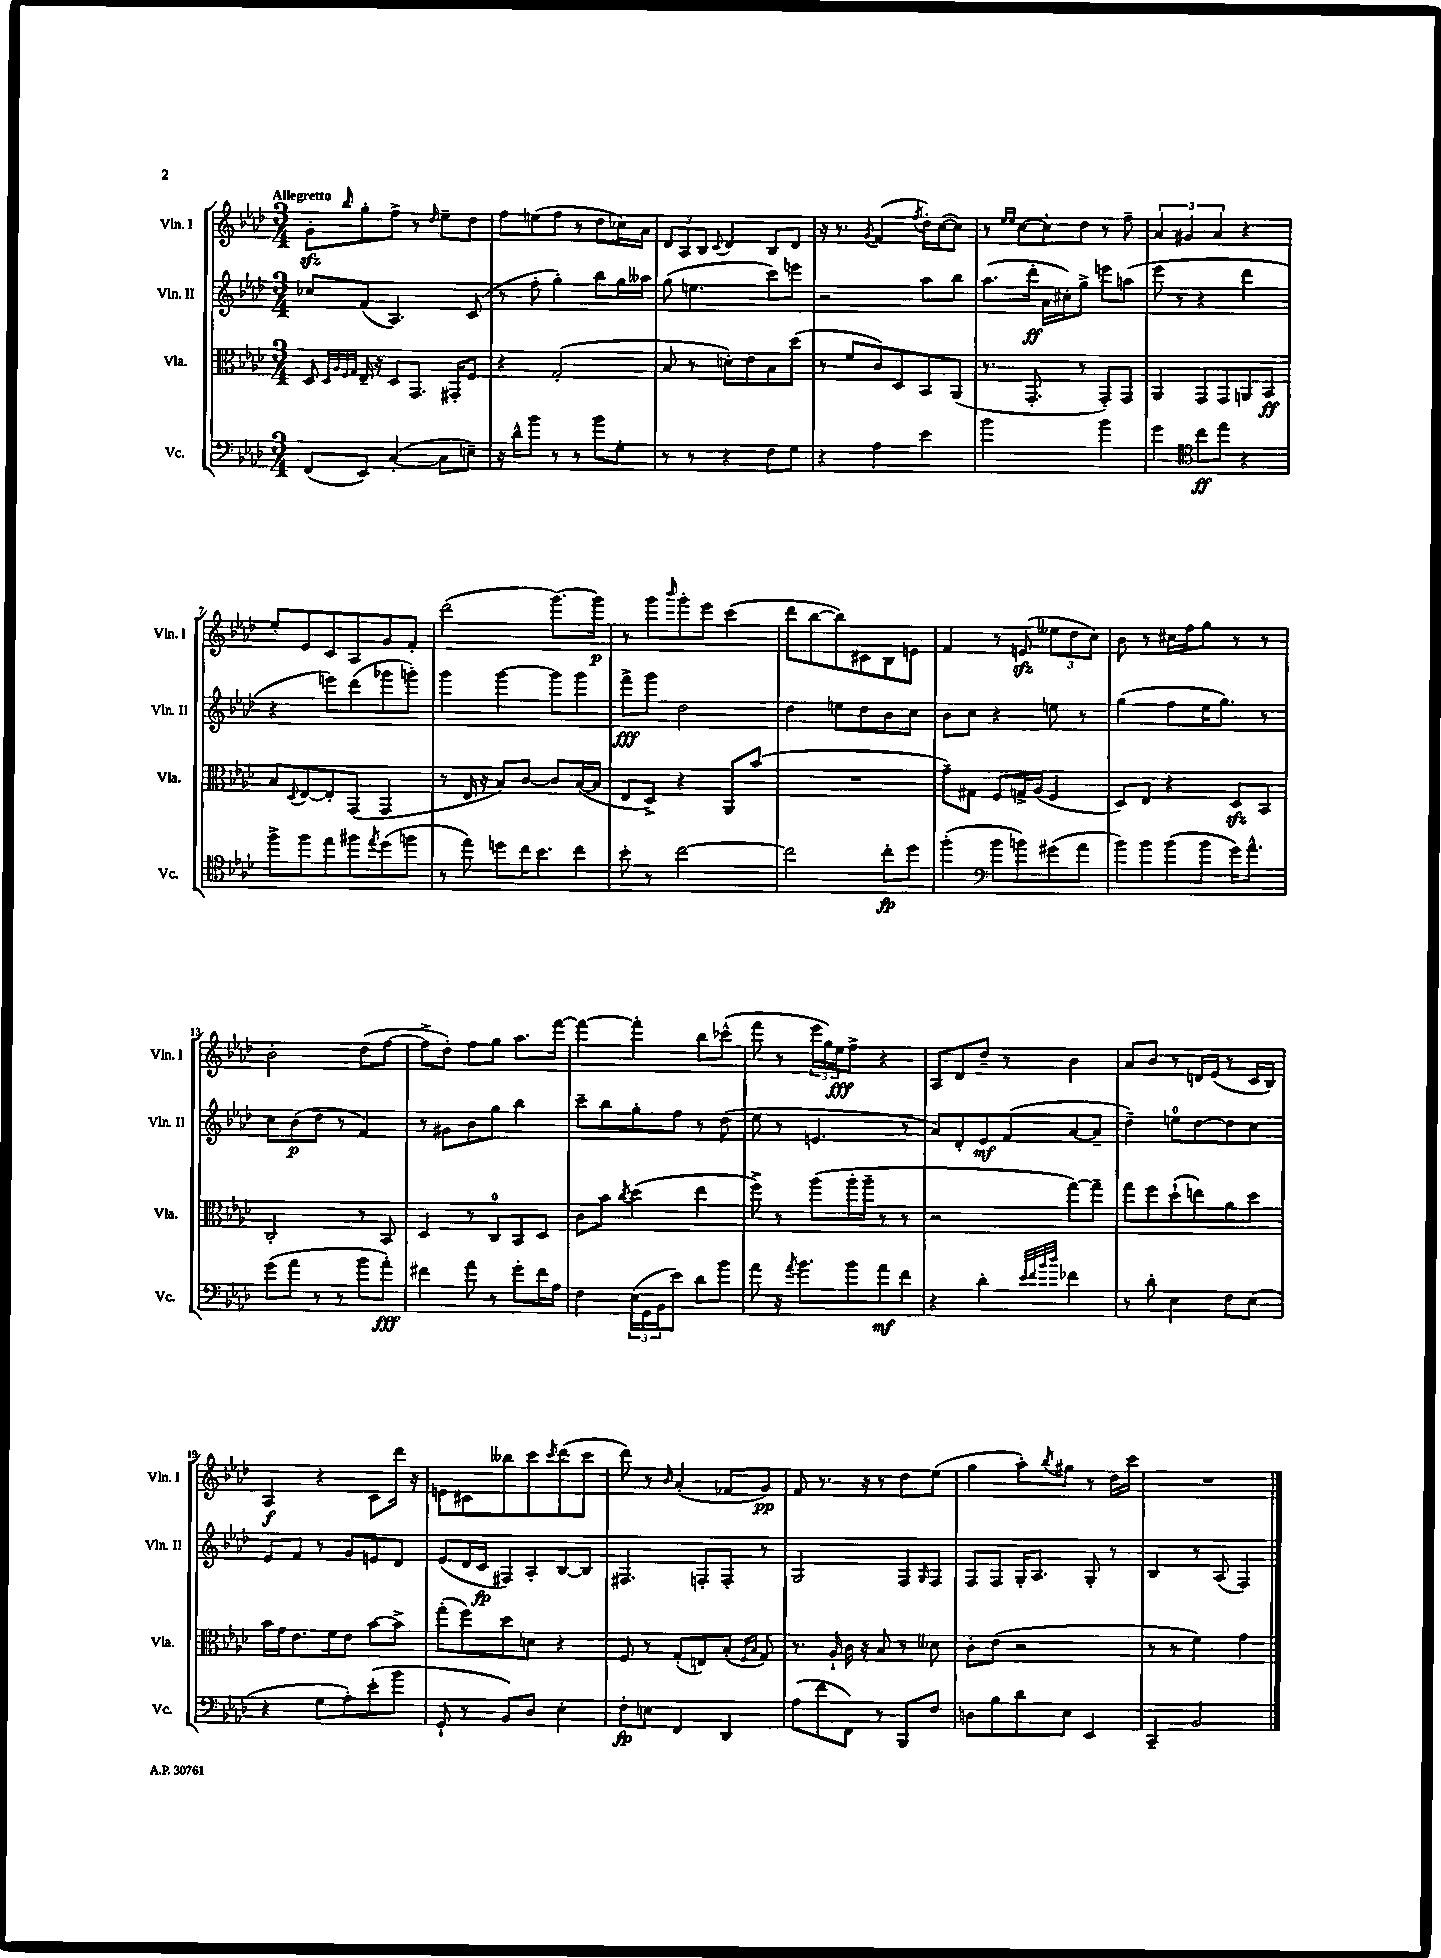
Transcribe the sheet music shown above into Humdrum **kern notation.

**kern	**kern	**kern	**kern
*staff4	*staff3	*staff2	*staff1
*clefF4	*clefC3	*clefG2	*clefG2
*k[b-e-a-d-]	*k[b-e-a-d-]	*k[b-e-a-d-]	*k[b-e-a-d-]
*M3/4	*M3/4	*M3/4	*M3/4
(8FF	8D-	8cc-	8g'
.	32qqD-	.	.
.	32qqA-	.	.
.	32qqF	.	.
.	32qqG	.	16qqbb-
8EE-)	16E-~	(8f	8gg'
.	16r	.	.
([4C'	8D-	4.A-)	8ff^
.	8.GG	.	8r
.	.	.	16qqdd-
8C]	.	.	8ee-~
.	16GG#'	.	.
8E~)	8F	(8c	8dd-
=	=	=	=
16r	4r	8r	8ff
16d-^^	.	.	.
8b-	.	8ff'	(8ee
8r	(2G'	4gg')	8ff
8r	.	.	8r
8b-	.	8bb-	8dd-
8G'	.	16gg	16cc-)
.	.	16aa--	16a-
=	=	=	=
8r	8B-	(8gg	12d-
.	.	.	12A-
8r	8r	4.ee	.
.	.	.	12B-
.	.	.	8qqc
4r	8d')	.	4d-
.	8e-	.	.
8F	8B-	8ccc)	8B-
8G	(8dd-	8eee	8d-
=	=	=	=
4r	8r	2r	16r
.	.	.	8.r
.	8f	.	.
.	.	.	8qg
4A-	8c)	.	(4f
.	8D-	.	.
.	.	.	8qff
4e-	8BB-	8aa-	16dd-')
.	.	.	([16cc
.	(8AA-	8bb-	8cc])
=	=	=	=
2b-	8.r	(8.aa-	8r
.	.	.	16qqee-
.	.	.	16qqee-
.	.	.	[8cc
.	8.GG'	16ddd-'	.
.	.	16a-	8cc']
.	.	16cc#')	.
.	8r	8gg^	8dd-
4b-	8GG')	8eee	8r
.	8GG	(8aa	8ff~
=	=	=	=
4g	4AA-	8eee-	6a-
.	.	8r	.
.	.	.	6g#
*clefC4	*	*	*
8cc	8GG	4r	.
.	.	.	6a-
8ee-	8GG	.	.
4r	8AA	4ddd-	4r
.	8BB-	.	.
=	=	=	=
8ff^	8B-	4r	8ee-'
.	8qqD-	.	.
8ff	[8E-	.	8e-
8ee-	8E-']	8eee)	8c
8ff#	(8GG	(8ddd-	8A-
8qee-	.	.	.
(8dd-	4GG	8ggg-	8g
8ff	.	8ggg')	8f'
=	=	=	=
8r	8r	4ggg	(2ddd-
8ee-)	16E-	.	.
.	16r	.	.
8dd	8B-)	[4ggg	.
16cc	[8c	.	.
8.b-	.	.	.
.	8c]	8ggg]	[8.ggg)
8cc	([16B-	8ggg	.
.	16B-]	.	16ggg]
=	=	=	=
8b-'	8E-	8fff^	8r
8r	8D-^)	8ggg	8ggg
.	.	.	16qqbbb-
[2cc	4r	2dd-	8ggg'
.	.	.	8eee-
.	8AA-	.	(4ccc
.	(8b-	.	.
=	=	=	=
2cc]	2.r	4dd-	8ddd-
.	.	.	[8bb-
.	.	8ee	8bb-])
.	.	8dd-	8c#
8cc'	.	8b-	8B-
8dd-	.	8cc	8e
=	=	=	=
(4ff'	8g~)	8b-	4f
.	8G#	8cc	.
*clefF4	*	*	*
8b-	8F	4r	8r
8b)	16G^	.	(8e
.	(16A-	.	.
(8g#	4F	8ee	12ee--
.	.	.	12dd-
8a-	.	8r	.
.	.	.	12cc)
=	=	=	=
8b-)	8D-)	(4gg	8b-
8b-	8E-	.	8r
(8b-	4r	8ff	16cc#
.	.	.	16ff
8b-	.	16ee-	8gg
.	.	8.gg)	.
16g)	8D-	.	8r
8.a-^^	.	.	.
.	8BB-	8r	8r
=	=	=	=
(8g	2C'	8cc	2b-'
8a-	.	(8b-	.
8r	.	8dd-	.
8r	.	8r	.
8b-	8r	4f)	(8dd-
8a-')	8BB-	.	[8ff
=	=	=	=
4f#	4D-	8r	8ff^]
.	.	8g#	8dd-')
8a-	8r	8b-	8ff
8r	8C	8gg	8gg
8g'	8BB-	4bb-	8.aa-
16f#	8D-	.	.
16A-	.	.	[16fff
=	=	=	=
4F	8c	8ccc~	4fff_
.	8b-	8bb-	.
.	8qcc	.	.
(24E-	(4dd-	8gg'	4fff']
24GG	.	.	.
24BB-	.	.	.
8e-)	.	8ff	.
8d-	4ee-	8r	8bb-
8b-	.	(8dd-	(8ccc-^^
=	=	=	=
8a-	8ff^)	8ee-	8fff
16r	8r	8r	8r
8qa-	.	.	.
8.b-	.	.	.
.	(8aa-	4.e	24eee-
.	.	.	24gg)
.	.	.	24ee-
8b-	16aa-'	.	8ff^
.	16aa-~	.	.
8a-	8r	.	4r
8f	8r	8r	.
=	=	=	=
4r	2r	8a-)	8A-
.	.	8d-'	8d-
4d-'	.	8e-	8dd-~
.	.	(8f	8r
32qqe-	.	.	.
32qqf	.	.	.
32qqb-	.	.	.
32qqdd-	.	.	.
4f-	[8gg)	[8a-	4b-
.	8gg~]	8a-~]	.
=	=	=	=
8r	8gg	4dd-~)	8a-
8d-'	8ff	.	8b-
4E-	(8dd-`	8ee	8r
.	8ee)	[8dd-	16d
.	.	.	(16e-
8F	8a-	8dd-]	8r
(8E-	8dd-	8cc	16c
.	.	.	16B-)
=	=	=	=
4r	16b-	8e-	4A-
.	16g	.	.
.	8.e-	8f	.
8G	.	8r	4r
.	16f	.	.
8A-')	8e-	8g	.
(8e-'	[8b-	8e	8c
8b-	8b-^]	8d-	16ddd-
.	.	.	16r
=	=	=	=
8GG`	(8gg'	(8e-	8e
8r	8ff)	16d-	8c#
.	.	16c	.
8BB-)	8dd-	8F#)	8bb--
8D-	8d	8A-'	8ccc
.	.	.	8qccc
4E-'	4r	[8B-	(8ddd-
.	.	8B-]	8ccc
=	=	=	=
8F'	8F	4.F#	8ddd-)
8E	8r	.	8r
.	.	.	16qqb-
4FF	(8G'	.	(4a-'
.	8E)	8F'	.
4DD-	(8B-'	8F'	8f-
.	16qqF	.	.
.	16qqB-	.	.
.	8G)	8r	8g)
=	=	=	=
(8A-	8.r	2G	8f
8f	.	.	8.r
.	16A-`	.	.
8FF)	16c	.	.
.	16r	.	16r
8r	8B-	.	8r
8BBB-	8r	8F	8dd-
.	.	16qqG	.
8F	8d--	8F	(8ee-
=	=	=	=
8D	8c'	8F	4gg
8B-	(8e-	8F	.
8d-	2r	16G'	8aa-')
.	.	8.A-	.
.	.	.	8qbb-
8E-	.	.	8gg#
4EE-	.	8G'	8r
.	.	8r	16dd-
.	.	.	16ccc
=	=	=	=
4CC~	8r	4B-	2.r
.	8r	.	.
2BB-	4f)	8r	.
.	.	(8A-	.
.	4g	4F)	.
==	==	==	==
*-	*-	*-	*-
